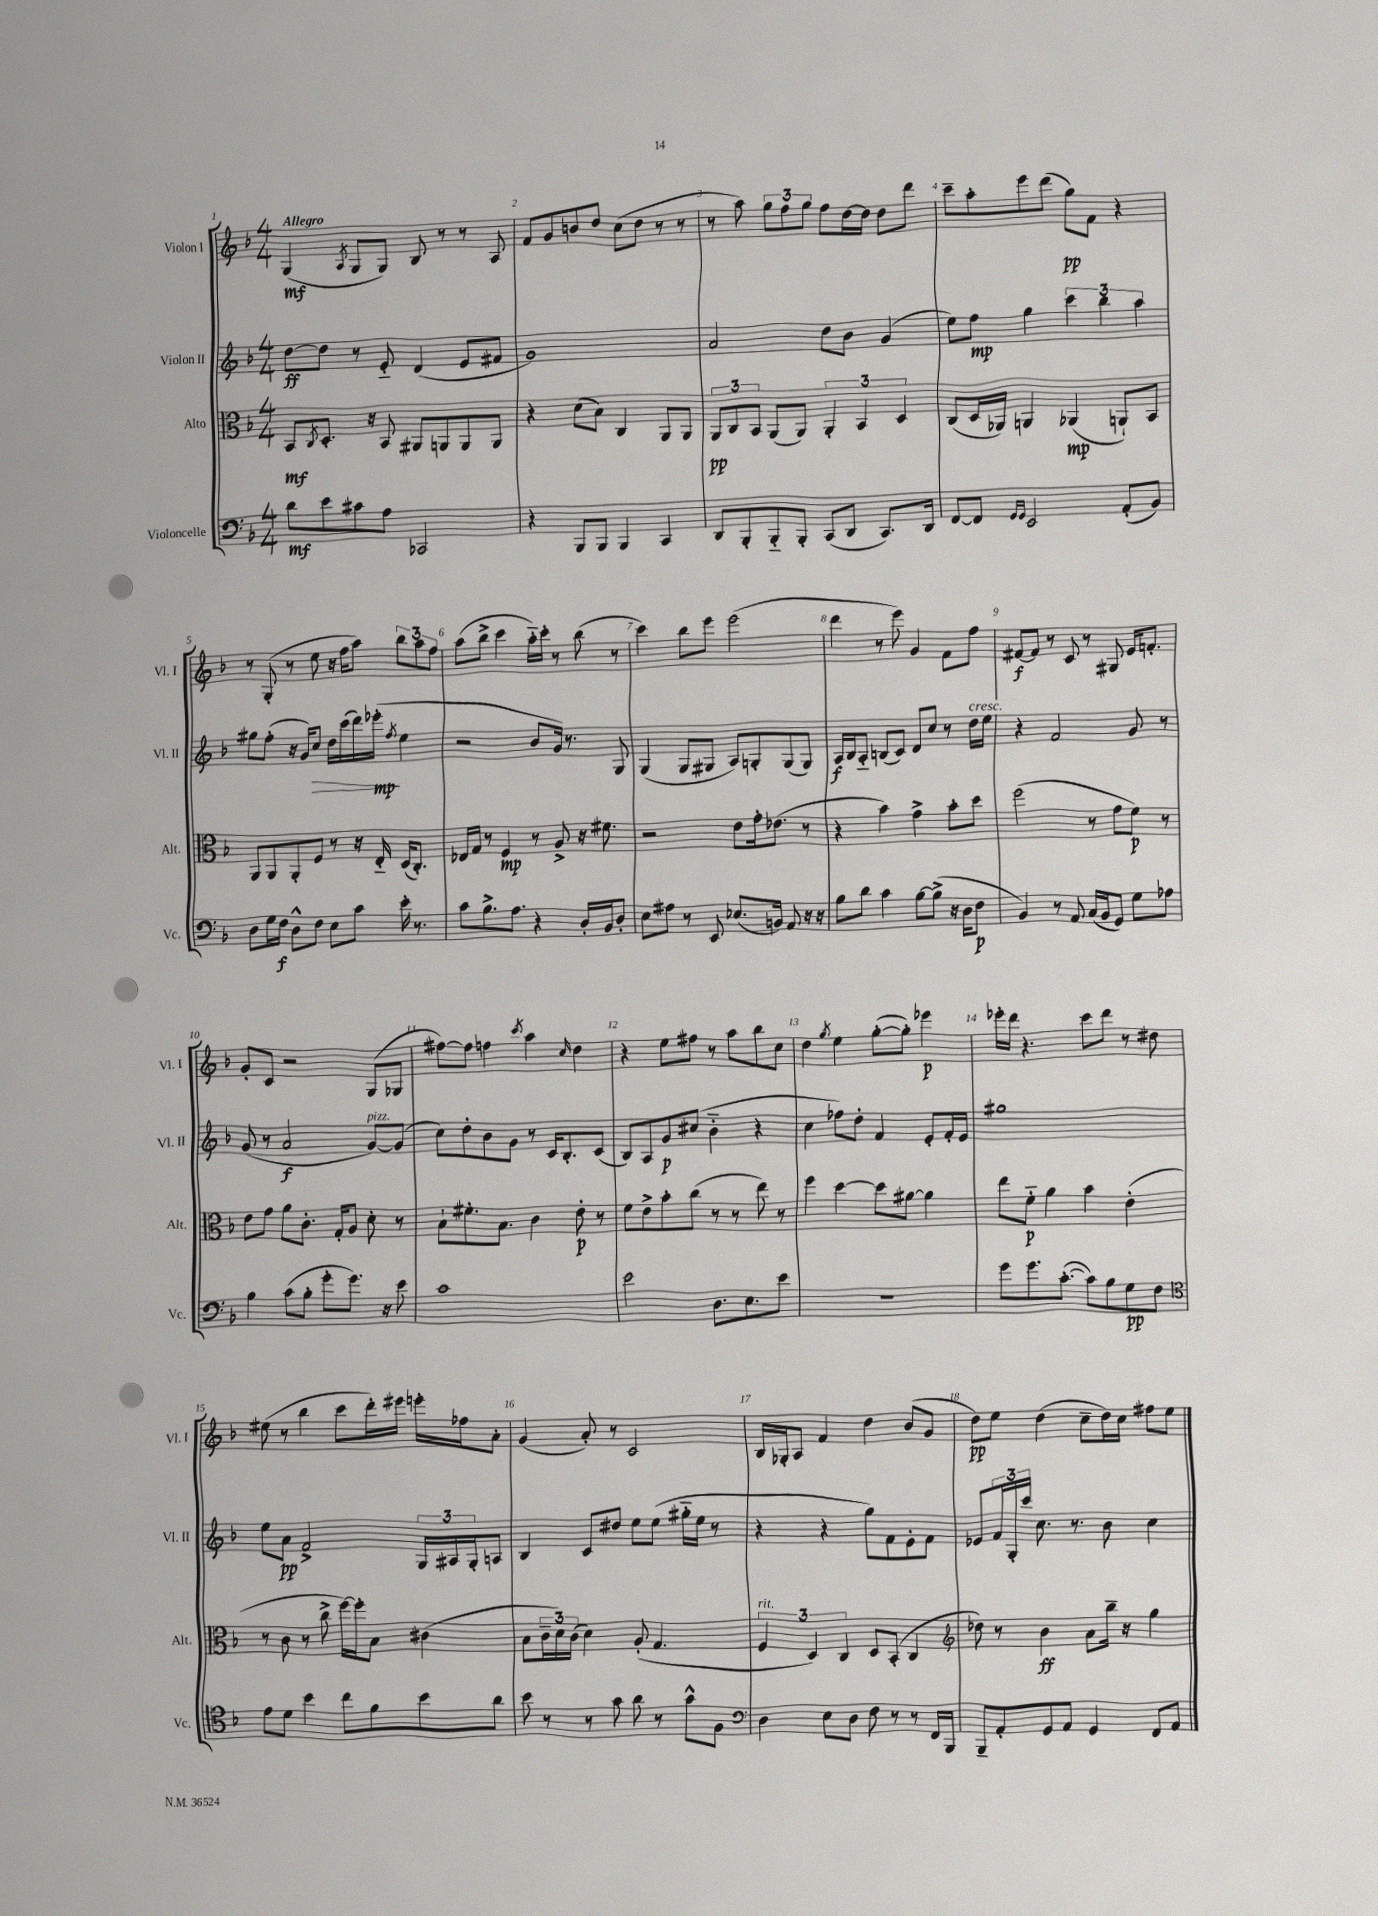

**kern	**kern	**kern	**kern
*staff4	*staff3	*staff2	*staff1
*clefF4	*clefC3	*clefG2	*clefG2
*k[b-]	*k[b-]	*k[b-]	*k[b-]
*M4/4	*M4/4	*M4/4	*M4/4
8d\L	8BB-/L	[8dd\L	(4G/
.	8qC/	.	.
8e\	8.D'/J	8dd\]J	.
.	.	.	8qA/
8c#\	.	8r	8G/L
.	16r	.	.
8A\J	8BB-/	8e'~/	8G/J)
2CC-/	8AA#/L	(4d/	8B-/
.	8AA/	.	8r
.	8AA/	8e/L	8r
.	8AA/J	8f#/J	8A/
=	=	=	=
4r	4r	1g)	8f/L
.	.	.	8g/
8BBB-/L	(8d\L	.	8b/
8BBB-/J	8B-\J)	.	8dd/J
4BBB-/	4C/	.	(8cc\L
.	.	.	8dd\J
4CC/	8AA/L	.	8r
.	8AA/J	.	8r
=	=	=	=
8DD/L	12AA/L	2a/	8r
.	12C/	.	.
8BBB-'/	.	.	8aa\)
.	12BB-/J	.	.
8BBB-'~/	(8AA/L	.	12gg\L
.	.	.	12ff\
8BBB-'/J	8AA/J)	.	.
.	.	.	12gg\J
(8CC/L	6AA'/	8dd\L	8ff\L
8DD/J	.	8b-\J	[16dd\L
.	6BB-/	.	.
.	.	.	16dd\]JJ
8.CC/L)	.	(4g/	8dd\L
.	6D/	.	.
.	.	.	8ddd\J
16DD/Jk	.	.	.
=	=	=	=
[8FF/L	(8C/L	8ee\L)	8ccc~\L
8FF/]J	16D/L	8ff\J	8aa'\
.	16AA-/JJ)	.	.
16qqGG/LL	.	.	.
16qqGG/JJ	.	.	.
2EE/	4AA/	4gg\	8eee\
.	.	.	(8ddd\J
.	(4AA-/	6ccc\	8gg\L)
.	.	.	8f\J
.	.	6bb-\	.
(8AA'/L	8AA`/L)	.	4r
.	.	6aa\	.
8BB-/J)	8BB-/J	.	.
=	=	=	=
8D\L	8AA/L	8gg#\L	8r
16G\L	8AA/	(8ff'\J	(8G'/
16F\JJ	.	.	.
8D^^\L	8AA'/	16r	8r
.	.	16g/LK)	.
8F\J	8F/J	8cc/J	8ee\
8E\L	8r	16dd\LL	16r
.	.	(16ccc\	16ff\LK
8c\J	16r	16ddd\)	8aa\J)
.	16E'~/	(16eee-'\JJ	.
.	.	8qff/	.
16e'\	(16D/LK	4ee\	12bb-\L
8.r	8.C'/J)	.	.
.	.	.	12aa\
.	.	.	12ff\J
=	=	=	=
8c\L	16E-/LL	2r	(8aa\L
.	16G/JJ	.	.
8.B-^\	8r	.	8bb-^\J
.	4F/	.	4ccc\
8.A\J	.	.	.
4r	8r	8b-/L	16aa'~\LL)
.	.	.	16ccc'\JJ
.	8A^/	16g/Jk)	8r
.	.	8.r	.
16D'/LL	16r	.	(8bb-\
16BB-/J	8.f#\	.	.
8D'/J	.	8G/	8r
=	=	=	=
8E\L	2r	(4G/	4ccc\)
8A#\J	.	.	.
8r	.	8G/L	8bb-\L
8EE/	.	8G#/J	8eee\J
(8.E-/L	8e\L	8A/L)	(2eee\
.	16g'\k	8G'/	.
16BB/Jk)	(8.e-\J	.	.
8AA/	.	(8G/	.
16r	8r	8G/J)	.
16r	.	.	.
=	=	=	=
8B-\L	4r	16A/LL	4ddd\
.	.	16B-/J	.
8d\J	.	8A'~/J	.
4c\	4b-\)	(8B/L	8r
.	.	8c/J)	8eee\)
[8B-\L	4g^\	8d/L	4g/
(8B-^\]J	.	8cc/J	.
16r	8b-'\L	8r	8f\L
16D\LK	.	.	.
8F\J	8dd\J	16dd\LL	8ff\J
.	.	16ee\JJ	.
=	=	=	=
4BB-/)	(2ff\	4r	[8f#/L
.	.	.	8f#/]J
8r	.	2f/	8r
8AA/	.	.	8c/
(16C/LL	8r	.	8r
16BB-/J	.	.	.
8GG/J)	8g\L	.	8G#/
8G\L	8f\J)	8g/	16e/LK
.	.	.	8.f'/J
8A-\J	8r	8r	.
=	=	=	=
4B-\	8e\L	(8g/	8g'/L
.	8g\J	8r	8c/J
(8c\L	8a\L	2a/	2r
8B-'\J	8.c'\J	.	.
8g'\L	.	.	.
.	16G'/LK	.	.
8.g\J)	8A/J	.	.
.	8d'\	[8g/L)	(8G/L
16r	.	.	.
8e\	8r	(8g/]J	8G-/J
=	=	=	=
1c	8B-`\L	8cc\L)	[8ff#\L)
.	8.f#'\	8dd'\	8ff#\]J
.	.	8b-\	4ff\
.	8.B-\J	.	.
.	.	8g\J	.
.	.	.	8qccc/
.	4c\	8r	4aa\
.	.	16c/LK	.
.	.	8.B-'/	.
.	.	.	16qqcc/
.	8e'\	.	4dd\
.	8r	(8c/J	.
=	=	=	=
2e\	8f\L	8B-/L)	4r
.	8e^\	8A/	.
.	8b-'\	8g/	8ee\L
.	(8cc\J	(8cc#/J	8ff#\J
8.D\L	8r	4b-'~\	8r
.	8r	.	8aa\L
8.E\	.	.	.
.	8ee\)	4r	8bb-\
8e\J	8r	.	8cc\J
=	=	=	=
1r	4ff\	4cc\	4dd\
.	.	.	8qgg/
.	[4dd\	8ff-\L)	4ee\
.	.	8dd'\J	.
.	8dd\]L	4f/	([8gg'\L
.	[8a#\J	.	8gg'\]J)
.	4a#\]	8e'/L	4eee-\
.	.	16f'/L	.
.	.	16e/JJ	.
=	=	=	=
8g\L	8ee\L	1gg#	16eee-'\LL
.	.	.	16ddd\JJ
8.g\	8f'~\J	.	4.r
.	4a\	.	.
([8.c'\J	.	.	.
8c\]L)	4b-\	.	8ccc\L
8B-\	.	.	8ddd\J
8G\	(4e'\	.	8r
8F\J	.	.	8dd#\
=	=	=	=
*clefC4	*	*	*
8e\L	8r	8ee\L	(8ee#\
8d\J	8c\	8a\J	8r
4b-\	8r	2f^/	4bb-\
.	8cc^\	.	.
8cc\L	[16ff\LL)	.	8ccc\L
.	16ff'\]J	.	.
8f\	8B-\J	.	16ddd'\L)
.	.	.	16eee#\JJ
8b-\	(4c#\	24G/LL	16eee'\LL
.	.	24A#/	.
.	.	.	16ff-\J
.	.	24G'/J	.
8a\J	.	8A/J	8a'\J
=	=	=	=
8b-\	8B-\L	4B-/	(4g/
8r	24c~\L	.	.
.	24d\)	.	.
.	(24c\JJ	.	.
8r	4d\)	8c/L	8a'/)
8g\	.	8dd#/J	8r
8a\	(8A'/	8ee\L	2c/
8r	4.G/	(8ee\J	.
8g^^\L	.	16gg#'~\LL	.
.	.	16ee\JJ	.
8F\J	.	8r	.
=	=	=	=
*clefF4	*	*	*
4D\	6F/	4r	16B-/LL
.	.	.	16G-'/J
.	.	.	8A/J
.	6D/)	.	.
8E\L	.	4r	4f/
.	6C/	.	.
8D\J	.	.	.
8F\	8D/L	8gg\L)	4dd\
8r	(8BB-'/J	8f\	.
8r	4C/	8e'\	(8b-/L
16FF/LL	.	8f\J	8g/J
16BBB-/JJ	.	.	.
=	=	=	=
*	*clefG2	*	*
8BBB-~/L	8dd-\)	8e-/L	8dd\L)
8AA'/	8r	24f/L	8ee\J
.	.	24G'/	.
.	.	24ccc/JJ	.
8GG/	4b-\	8.cc\	(4dd\
8AA/J	.	.	.
.	.	8.r	.
4GG/	8a\L	.	8cc~\L
.	16bb-~\Jk	8b-\	16dd\L)
.	16r	.	16cc\JJ
8FF/L	4gg\	4cc\	8ff#\L
8AA/J	.	.	8ee\J
==	==	==	==
*-	*-	*-	*-
